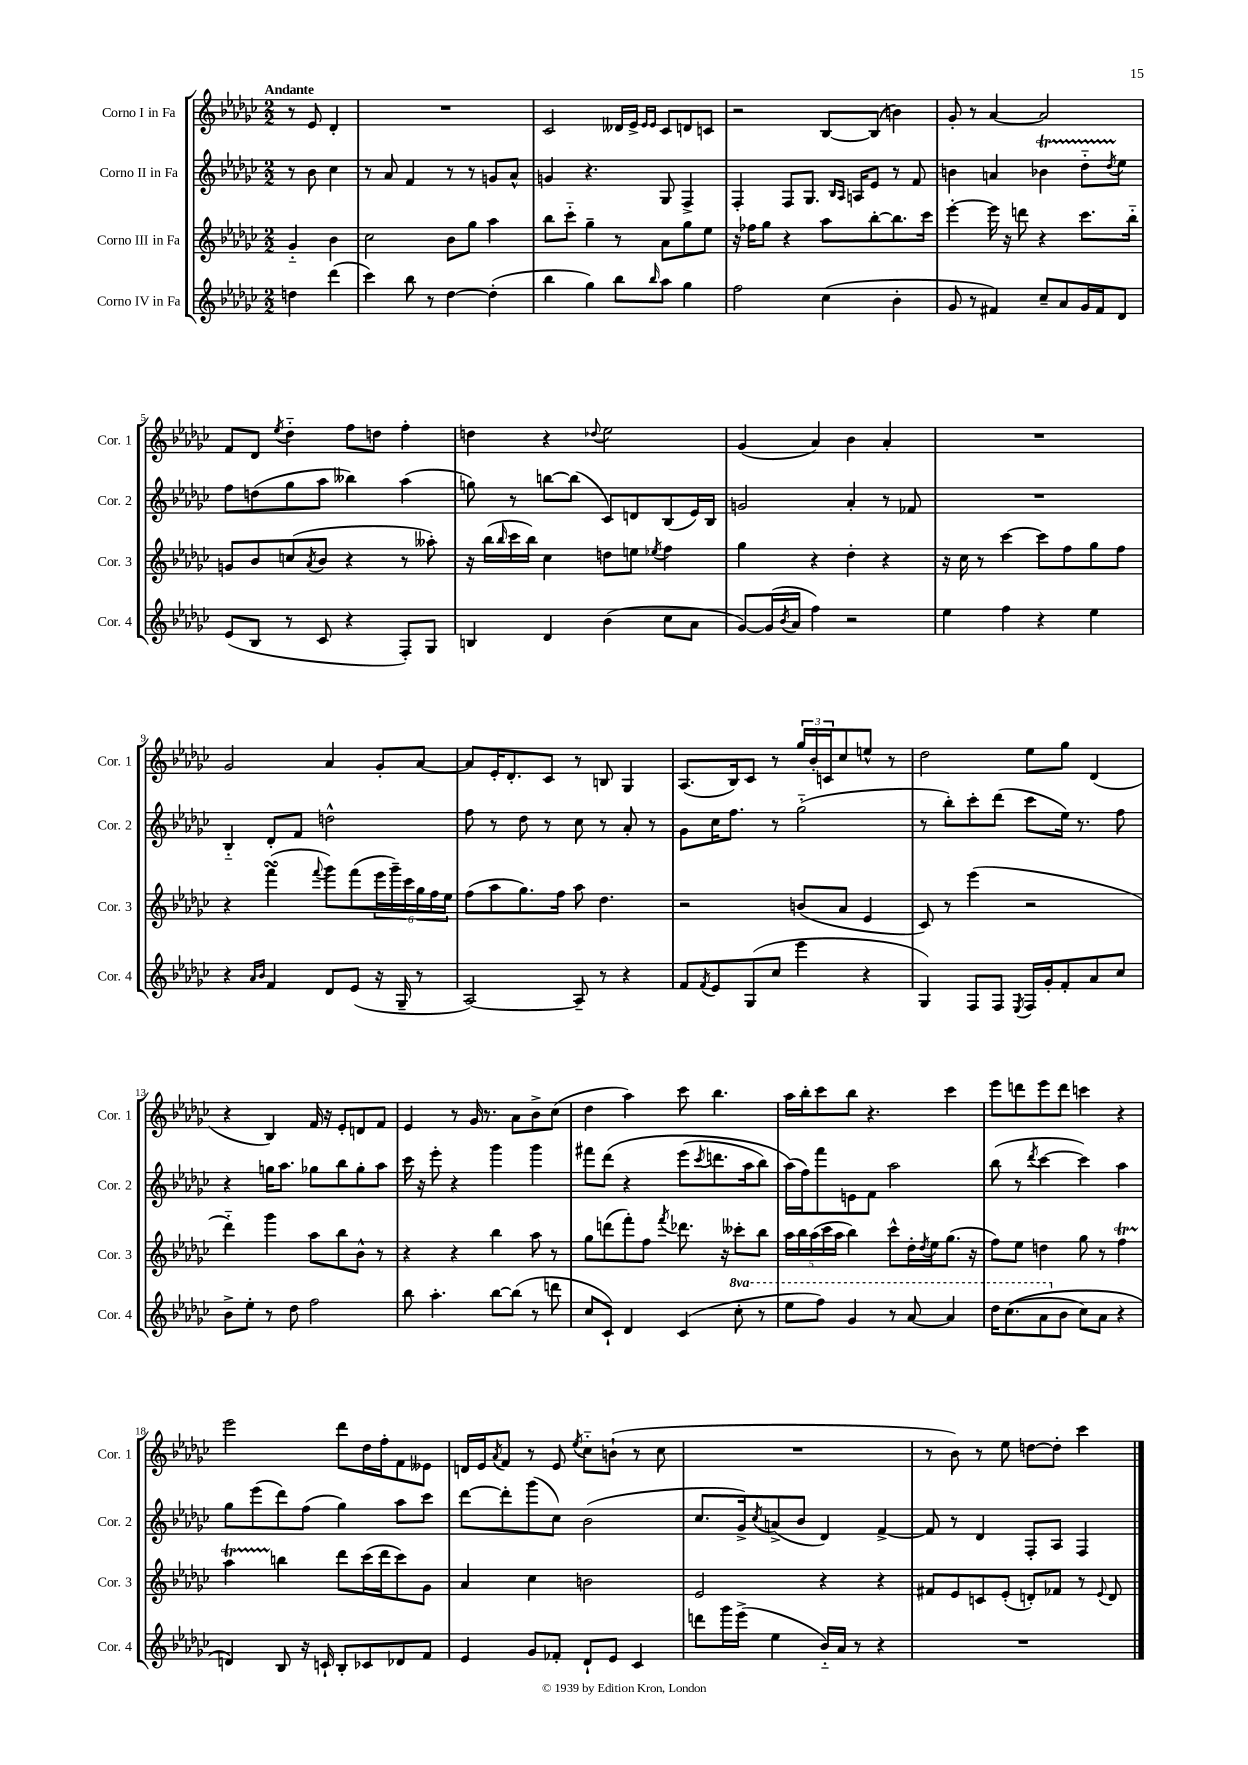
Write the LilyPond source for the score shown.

<<
\new StaffGroup <<
\new Staff = "s0" \with { instrumentName = "Corno I in Fa" shortInstrumentName = "Cor. 1" } {
    \clef treble \key ges \major \numericTimeSignature \time 2/2 \partial 2 \tempo "Andante"
    r8 ees'8 des'4-. |
    R1 |
    ces'2 deses'16 ees'16-> \grace { ees'16 ees'16 } ces'8 d'8 c'8 |
    r2 bes8~ bes8( b'4) |
    ges'8-. r8 aes'4~ aes'2 |
    f'8 des'8 \acciaccatura { ees''8 } des''4-_ f''8 d''8 f''4-. |
    d''4 r4 \appoggiatura { des''8 } ees''2 |
    ges'4( aes'4) bes'4 aes'4-. |
    R1 |
    ges'2 aes'4 ges'8-. aes'8~ |
    aes'8 ees'16-. des'8.-. ces'8 r8 b8 ges4 |
    aes8.( bes16) ces'8 r8 \tuplet 3/2 { ges''16 bes'16-. c'16 } ces''8 e''8-^ r8 |
    des''2 ees''8 ges''8 des'4( |
    r4 bes4) f'16 r16 ees'8-. d'8 f'8 |
    ees'4 r8 ges'16 r8. aes'8 bes'8-> ces''8( |
    des''4 aes''4) ces'''8 bes''4. |
    aes''16 bes''16-. ces'''8 bes''8 r4. ces'''4 |
    ees'''8 d'''8 ees'''8 d'''8 c'''4 r4 |
    ees'''2 des'''8 des''16 f''16-. f'8 eeses'8 |
    d'16 ees'16 \acciaccatura { aes'8 } f'8 r8 ees'8 \acciaccatura { ees''8 } ces''8-_ b'8-!( r8 ces''8 |
    R1 |
    r8 bes'8) r8 ees''8 d''8~ d''8-. ces'''4 \bar "|." |
}
\new Staff = "s1" \with { instrumentName = "Corno II in Fa" shortInstrumentName = "Cor. 2" } {
    \clef treble \key ges \major \numericTimeSignature \time 2/2 \partial 2
    r8 bes'8 ces''4 |
    r8 aes'8 f'4 r8 r8 g'8 aes'8-^ |
    g'4 r4. ges8 f4-> |
    f4-. f8 ges8. \grace { bes16 aes16 } a16 ees'8 r8 f'8 |
    b'4 a'4 bes'4\startTrillSpan des''8-_ \acciaccatura { des''8 } ees''8\stopTrillSpan |
    f''8 d''8( ges''8 aes''8 beses''4) aes''4( |
    g''8) r8 b''8~ b''8( ces'8) d'8 bes8( ees'16) bes16 |
    g'2 aes'4-. r8 fes'8 |
    R1 |
    bes4-_ des'8-. f'8 d''2-^ |
    f''8 r8 des''8 r8 ces''8 r8 aes'8-. r8 |
    ges'8 ces''16 f''8. r8 ges''2-_( |
    r8 bes''8-.) ces'''8-. des'''8( ces'''8 ees''16) r8. f''8 |
    r4 g''16 aes''8. ges''8 bes''8 ges''8-. aes''8 |
    ces'''16 r16 ees'''8-. r4 ges'''4 ges'''4 |
    fis'''8 des'''8\( r4 ees'''8( \acciaccatura { ces'''8 } d'''8. aes''16 bes''8) |
    aes''16(\) f''16) f'''8 e'8 f'8 aes''2 |
    bes''8( r8 \acciaccatura { des'''8 } ces'''4~ ces'''4) aes''4 |
    ges''8 ees'''8( des'''8) f''8( ges''4) aes''8 ces'''8 |
    des'''8~ des'''8-. ges'''8( ces''8) bes'2( |
    ces''8. ges'16->) \acciaccatura { ces''8 } a'8->( bes'8 des'4) f'4~-> |
    f'8 r8 des'4 f8-. aes8 f4 \bar "|." |
}
\new Staff = "s2" \with { instrumentName = "Corno III in Fa" shortInstrumentName = "Cor. 3" } {
    \clef treble \key ges \major \numericTimeSignature \time 2/2 \partial 2
    ges'4-_ bes'4 |
    ces''2 bes'8 ges''8 aes''4 |
    bes''8 ces'''8-_ ges''4-- r8 aes'8 ges''8 ees''8 |
    r16 fes''16 ges''8 r4 aes''8 bes''8~-. bes''8. ces'''16 |
    ees'''4~-. ees'''16 r16 d'''8 r4 ces'''8. bes''16-_ |
    g'8 bes'8 c''8( \acciaccatura { aes'8 } bes'8 r4 r8 aeses''8-.) |
    r16 bes''16( \grace { bes''16 } ces'''16 bes''16) ces''4 d''8 e''8 \acciaccatura { ees''8 } f''4 |
    ges''4 r4 des''4-. r4 |
    r16 ces''16 r8 ces'''4~ ces'''8 f''8 ges''8 f''8 |
    r4 f'''4\turn( \appoggiatura { f'''8 } ges'''8) f'''8( \tuplet 6/4 { ees'''16 ges'''16--) ces'''16 ges''16 f''16 ees''16 } |
    f''8( aes''8 ges''8.) f''16 aes''8 des''4. |
    r2 b'8( aes'8 ees'4 |
    ces'8) r8 ees'''4( r2 |
    des'''4-_) ges'''4 aes''8 bes''8 bes'8-^ r8 |
    r4 r4 bes''4 aes''8 r8 |
    ges''8 d'''8( f'''8-.) f''8 \acciaccatura { f'''8 } des'''8. r16 ceses'''8-. bes''8 |
    \tuplet 5/4 { aes''16 bes''16 aes''16( ces'''16 aes''16 } bes''4) ces'''8-^ des''16-. \acciaccatura { des''8 } ees''16 ges''8.( r16 |
    f''8) ees''8 d''4 ges''8 r8 f''4\startTrillSpan |
    aes''4 b''4\stopTrillSpan des'''8 ces'''16( des'''16 ces'''8) ges'8 |
    aes'4 ces''4 b'2 |
    ees'2 r4 r4 |
    fis'8 ees'8 c'8 ees'8-.( d'8-.) fes'8 r8 \appoggiatura { ees'8 } d'8 \bar "|." |
}
\new Staff = "s3" \with { instrumentName = "Corno IV in Fa" shortInstrumentName = "Cor. 4" } {
    \clef treble \key ges \major \numericTimeSignature \time 2/2 \set Staff.ottavationMarkups = #ottavation-simple-ordinals \partial 2
    d''4 des'''4( |
    ces'''4) bes''8 r8 des''4~ des''4-.( |
    bes''4 ges''4) bes''8 \grace { bes''16 } aes''8 ges''4 |
    f''2 ces''4( bes'4-. |
    ges'8 r8 fis'4) ces''8-- aes'8 ges'16 fis'16 des'8 |
    ees'8( bes8 r8 ces'8 r4 f8-.) ges8 |
    b4 des'4 bes'4( ces''8 aes'8 |
    ges'8~) ges'16( \acciaccatura { bes'8 } aes'16 f''4) r2 |
    ees''4 f''4 r4 ees''4 |
    r4 \grace { aes'16 bes'16 } f'4 des'8 ees'8( r16 ges16-- r8 |
    aes2~) aes8-- r8 r4 |
    f'8 \acciaccatura { f'8 } ees'8 ges8( ces''8 ees'''4 r4 |
    ges4) f8 f8 \acciaccatura { ees8 } f16 ges'16-. f'8-. aes'8 ces''8 |
    bes'8-> ees''8-. r8 des''8 f''2 |
    bes''8 aes''4.-. bes''8~ bes''8( r8 d'''8 |
    ces''8 ces'8-!) des'4 ces'4( \ottava #1 ces'''8-. r8 |
    ees'''8 f'''8) ges''4 r8 aes''8~ aes''4 |
    des'''16 ces'''8.(\( aes''8 \ottava #0 bes'8 ces''8) aes'8 r4 |
    d'4\) bes8 r16 c'16-! bes8-. ces'8 des'8 f'8 |
    ees'4 ges'8 fes'8-. des'8-! ees'8 ces'4 |
    d'''8 ges'''16 ees'''16->( ees''4 bes'16-_) aes'16 r8 r4 |
    R1 \bar "|." |
}
>>
>>
